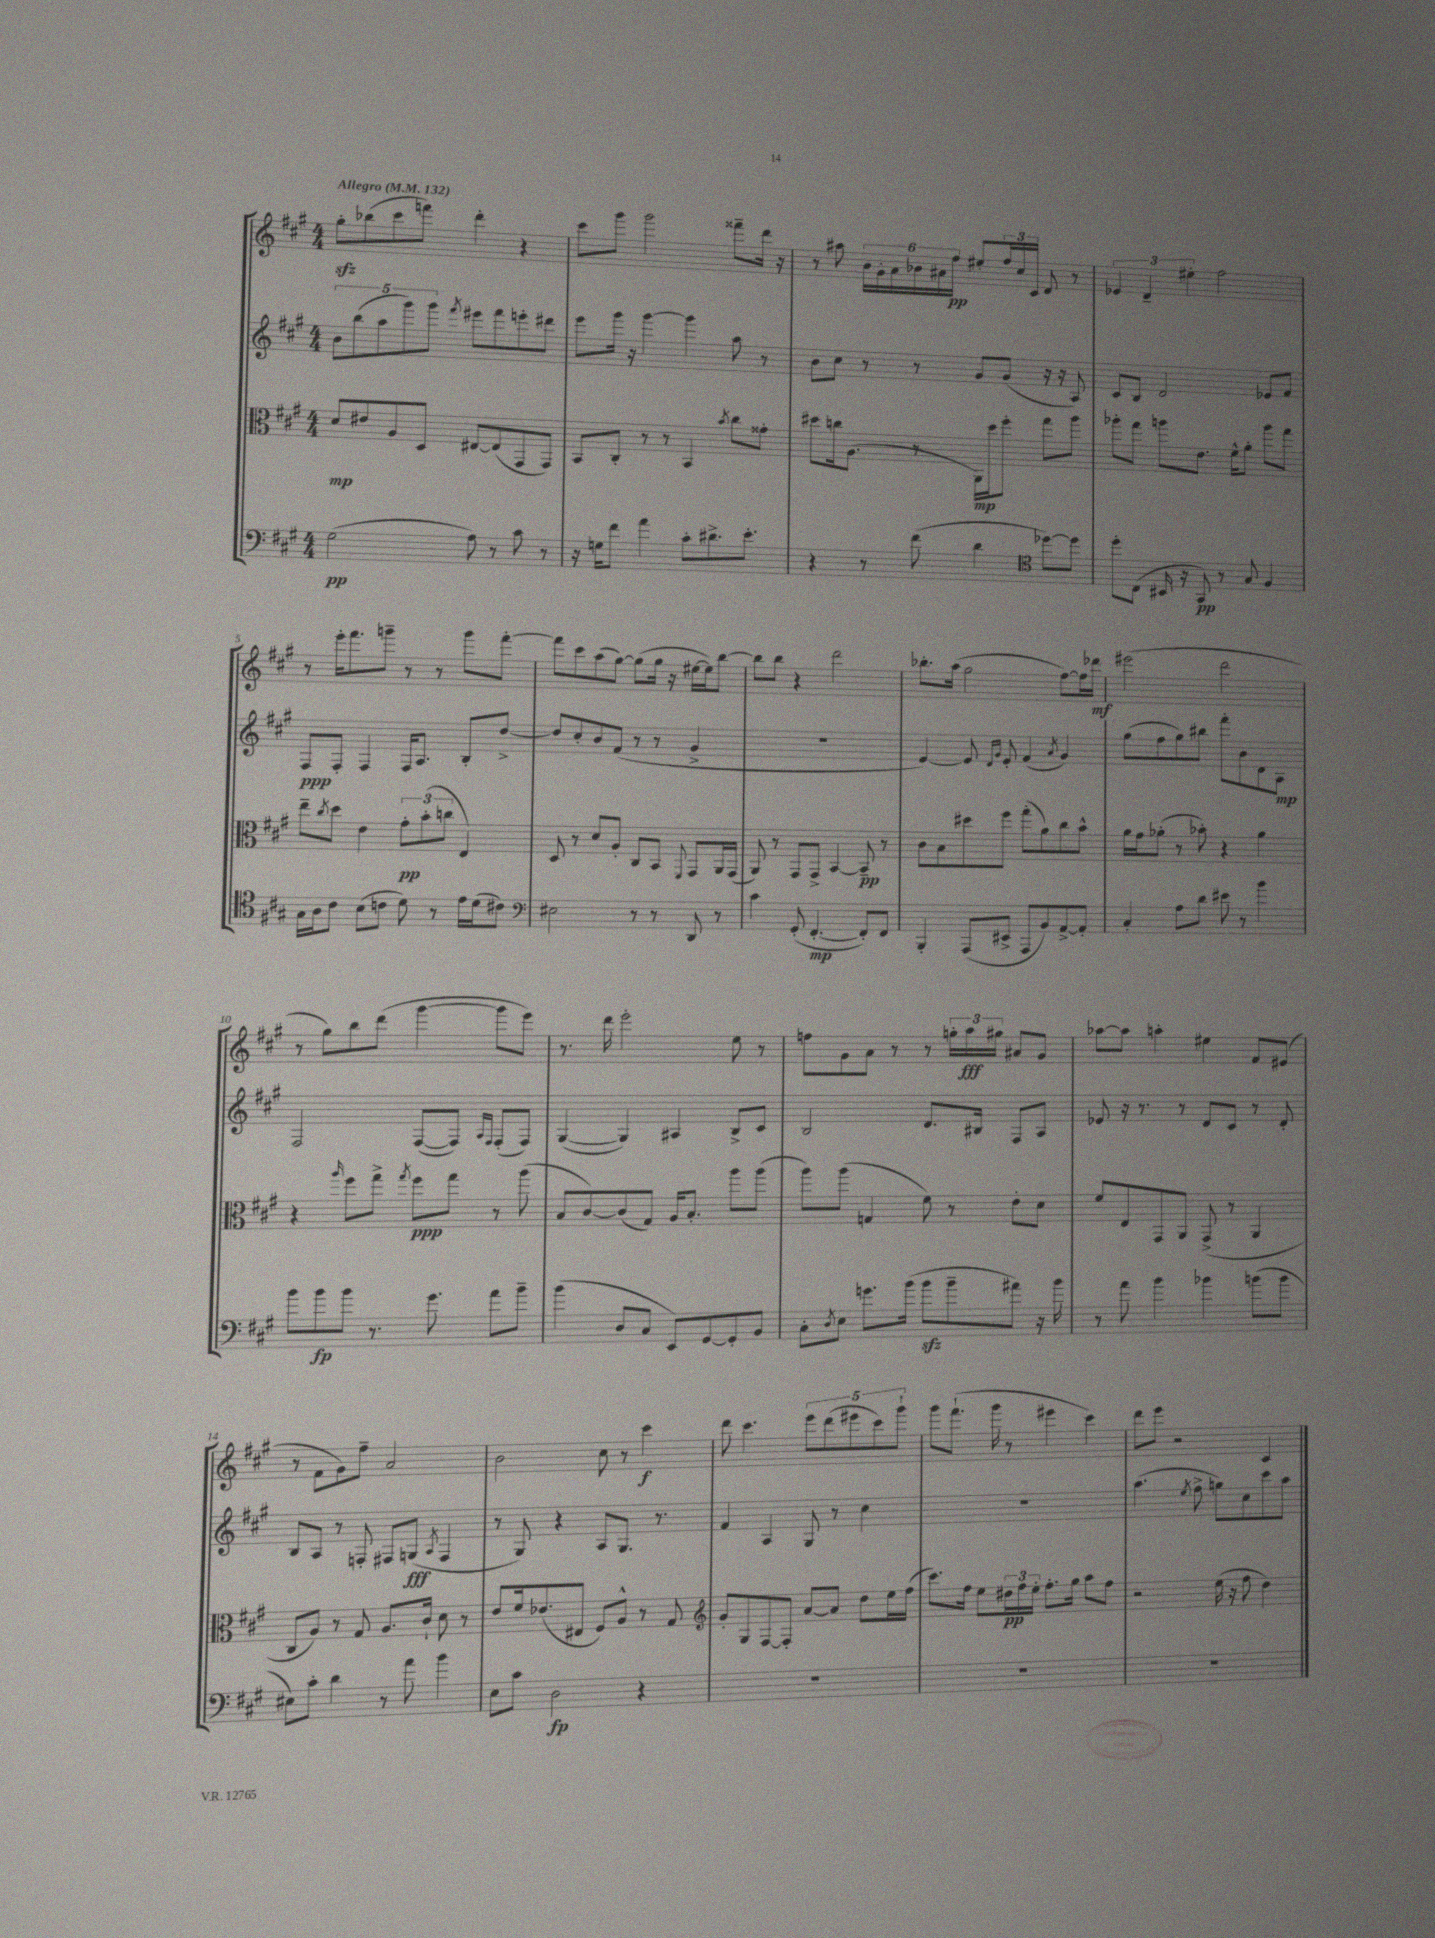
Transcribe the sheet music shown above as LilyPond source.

<<
\new StaffGroup <<
\new Staff = "s0" {
    \clef treble \key a \major \numericTimeSignature \time 4/4 \tempo "Allegro" 4 = 132
    gis''8-.\sfz bes''8( cis'''8 f'''8) d'''4-. r4 |
    cis'''8 gis'''8 gis'''2 fisis'''8-- d'''16 r16 |
    r8 ais''8 \tuplet 6/4 { b'16 gis'16-. a'16 bes'16 ais'16 fis''16\pp } eis''8-. \tuplet 3/2 { fis''16 cis''16 cis'16 } d'8 r8 |
    \tuplet 3/2 { ees'4 d'4-- eis''4-. } fis''2 |
    r8 e'''16-. fis'''8. g'''8-- r8 r8 g'''8 fis'''8~-. |
    fis'''8 cis'''8 a''8( gis''8~) gis''8( gis''16 r16 eis''16~ eis''16) b''8~ |
    b''8 b''8 r4 d'''2 |
    bes''8.-. a''16( gis''2 fis''8~) fis''16 des'''16\mf |
    eis'''2( d'''2 |
    r8 gis''8) b''8 d'''8( gis'''4~ gis'''8 e'''8) |
    r8. d'''16 e'''2-. e''8 r8 |
    f''8 gis'8 a'8 r8 r8 \tuplet 3/2 { g''16-. a''16\fff gis''16 } ais'8 gis'8 |
    aes''8~ aes''8 a''4-. eis''4 fis'8 eis'8( |
    r8 fis'8 gis'8) fis''8-- a'2 |
    b'2 cis''8 r8 cis'''4\f |
    d'''8 cis'''4. \tuplet 5/4 { e'''8 d'''8( eis'''8 cis'''8) gis'''8-! } |
    gis'''8 fis'''8.-!( gis'''16 r8 eis'''4 cis'''4) |
    d'''8 e'''8 r2 cis'4 \bar "|." |
}
\new Staff = "s1" {
    \clef treble \key a \major \numericTimeSignature \time 4/4
    \tuplet 5/4 { b'8 b''8( a''8 gis'''8) gis'''8 } \acciaccatura { fis'''8 } eis'''8 fis'''8 e'''8-. dis'''8 |
    e'''8 gis'''16 r16 gis'''4~ gis'''4 a''8 r8 |
    b'8 cis''8 r8 r8 gis'8 gis'8( r16 r16 a8) |
    cis'8 b8 d'2 ees'8 fis'8 |
    fis8\ppp fis8-. fis4 fis16 a8. b8-. d''8~-> |
    d''8 cis''8-. b'8 fis'8( r8 r8 gis'4-> |
    R1 |
    e'4~) e'8 \grace { d'16 gis'16 } e'8-. fis'4( \acciaccatura { a'8 } gis'4) |
    gis''8( fis''8 gis''8) bis''8 fis'''8-. b'8 d'8 a8\mp |
    fis2 fis8~( fis8) \grace { a16 fis16 } fis8-.( fis8) |
    gis4~( gis4) ais4 b8-> cis'8 |
    b2 d'8. bis16 fis8 a8 |
    ees'8 r16 r8. r8 d'8 cis'8 r8 d'8-. |
    b8 a8 r8 f8-. fis8 g8\fff( \acciaccatura { a8 } fis4 |
    r8 gis8) r4 a8 gis8. r8. |
    fis'4 a4 gis8 r8 cis''4 |
    R1 |
    a''4.( \acciaccatura { e''8 } fis''8-> g''8) cis''8 cis'''8 a''8 \bar "|." |
}
\new Staff = "s2" {
    \clef alto \key a \major \numericTimeSignature \time 4/4
    d'8\mp eis'8 a8 d8 eis8~ eis8( gis,8 gis,8) |
    b,8 cis8-. r8 r8 b,4 \acciaccatura { b'8 } cis''8 gisis'8-. |
    dis''8 c''16 a8.( r8 a,16\mp) dis''16 fis''8-. gis''8 a''8 |
    aes''8-. gis''8 a''8 e'8. fis'16-^ a'8-. a''8 gis''8 |
    e''8-- \acciaccatura { cis''8 } d''8 e'4 \tuplet 3/2 { gis'8-.\pp b'8-.( c''8 } e4) |
    d8 r8 d'8 a8-. cis8 b,8 \appoggiatura { fis,8 } gis,8 a,16 gis,16( |
    a,8) r8 gis,8 gis,8-> b,4~ b,8--\pp r8 |
    cis'8 b8 dis''8 fis''8 gis''8-.( a'8) cis''8 b'8-^ |
    a'16 gis'16 aes'8-.( r8 bes'8-.) r4 aes'4 |
    r4 \grace { a''16 } fis''8 gis''8-> \acciaccatura { gis''8 } fis''8\ppp gis''8 r8 a''8( |
    b8 cis'8~) cis'8( gis8) a16 b8.-. a''8 a''8( |
    a''8) a''8( g4 fis'8) r8 e'8-. d'8 |
    fis'8 e8 gis,8 a,8 gis,8->( r8 a,4 |
    cis8 a8) r8 gis8 a8. cis'16-! d'8 r8 |
    e'8 fis'16 ees'8.( eis8 fis8) a8-^ r8 gis8 |
    \clef treble gis'8-. gis8 fis8~ fis8-. a'8~ a'8 d''8 e''16 fis''16( |
    cis'''8.) fis''16 e''8 \tuplet 3/2 { dis''16\pp fis''16 e''16-. } fis''8.-. gis''16 a''8 fis''8 |
    r2 e''16( r16 fis''8 d''4) \bar "|." |
}
\new Staff = "s3" {
    \clef bass \key a \major \numericTimeSignature \time 4/4
    gis2\pp( a8) r8 cis'8 r8 |
    r16 g16 fis'8 a'4 cis'8-. dis'8.-> e'8.-. |
    r4 r8 fis'8( d'4 \clef tenor des''8~) des''8 |
    d''8-. cis8( bis,16 r16 gis,8\pp) r8 gis8 fis4 |
    gis16 a16 cis'8 b8( c'8 d'8) r8 e'16 d'16( cis'8) |
    \clef bass eis2 r8 r8 d,8 r8 |
    cis'4 gis,8-.( fis,4.~-.\mp fis,8-.) fis,8 |
    b,,4-. a,,8( eis,8-> a,,8 b,8) a,8~-> a,8-. |
    cis4-. a8 d'8 eis'8 r8 b'4 |
    b'8 b'8\fp b'8 r8. gis'8. a'8 b'8-- |
    b'4( d8 cis8 e,8) gis,8~ gis,8-. b,8 |
    cis8-. \acciaccatura { d8 } e8 g'8. b'16( b'8\sfz b'8-- ais'8) r16 b'16 |
    r8 a'8 b'4 bes'4 b'8( b'8 |
    eis8) cis'8-. d'4 r8 a'8 b'4 |
    e8 cis'8 d2\fp r4 |
    R1 |
    R1 |
    R1 \bar "|." |
}
>>
>>
